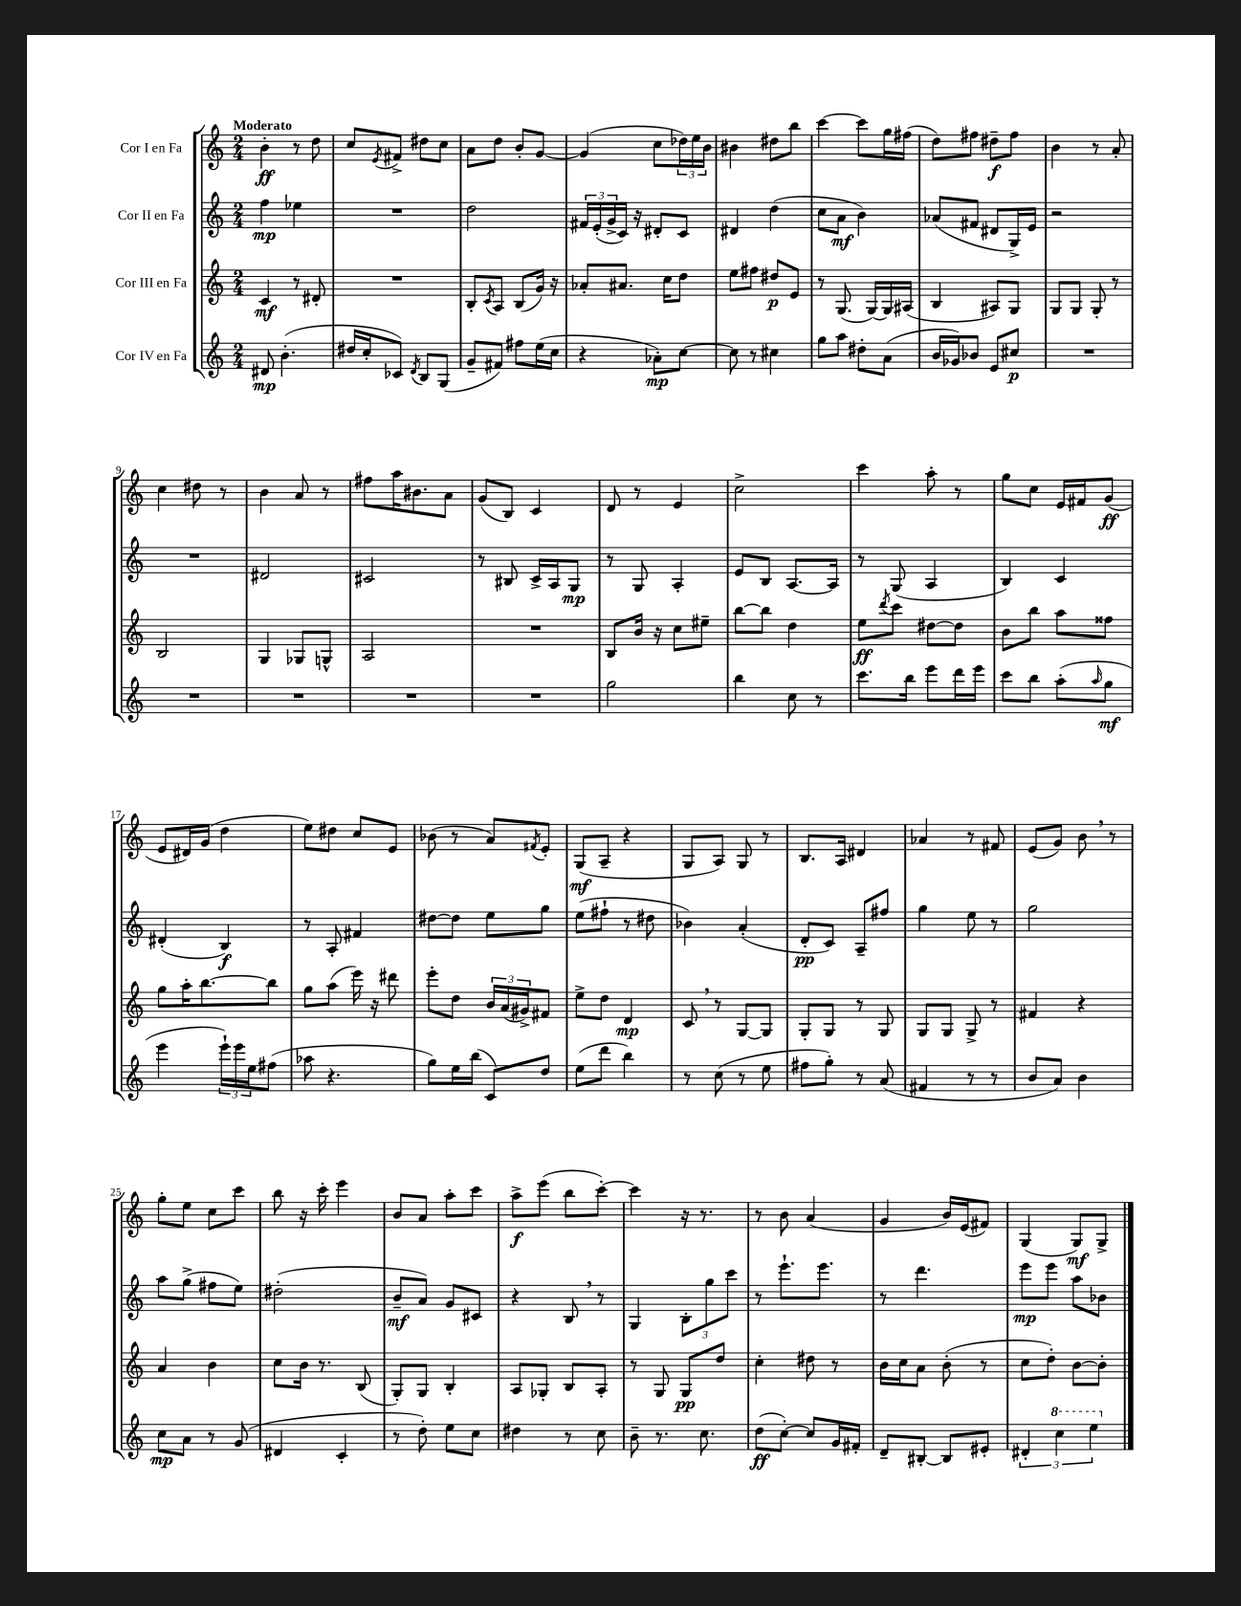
<<
\new StaffGroup <<
\new Staff = "s0" \with { instrumentName = "Cor I en Fa" } {
    \clef treble \key c \major \numericTimeSignature \time 2/4 \tempo "Moderato"
    b'4-.\ff r8 d''8 |
    c''8 \acciaccatura { e'8 } fis'8-> dis''8 c''8 |
    a'8 d''8 b'8-. g'8~ |
    g'4( c''8 \tuplet 3/2 { des''16) e''16 b'16 } |
    bis'4 dis''8 b''8 |
    c'''4~ c'''8 g''16 fis''16( |
    d''8) fis''8 dis''8--\f fis''8 |
    b'4 r8 a'8-. |
    c''4 dis''8 r8 |
    b'4 a'8 r8 |
    fis''8 a''16 bis'8. a'8 |
    g'8( b8) c'4 |
    d'8 r8 e'4 |
    c''2-> |
    c'''4 a''8-. r8 |
    g''8 c''8 e'16 fis'16 g'8\ff( |
    e'8 dis'16) g'16( d''4 |
    e''8) dis''8 c''8 e'8 |
    bes'8( r8 a'8) \acciaccatura { fis'8 } e'8-. |
    g8\mf( a8-- r4 |
    g8 a8) g8 r8 |
    b8. a16 dis'4 |
    aes'4 r8 fis'8 |
    e'8( g'8) b'8 \breathe r8 |
    g''8-. e''8 c''8 c'''8 |
    b''8 r16 c'''16-. e'''4 |
    b'8 a'8 a''8-. c'''8 |
    a''8->\f e'''8( b''8 c'''8~-.) |
    c'''4 r16 r8. |
    r8 b'8 a'4( |
    g'4 b'16) e'16( fis'8) |
    g4( g8\mf) g8-> \bar "|." |
}
\new Staff = "s1" \with { instrumentName = "Cor II en Fa" } {
    \clef treble \key c \major \numericTimeSignature \time 2/4
    f''4\mp ees''4 |
    R2 |
    d''2 |
    \tuplet 3/2 { fis'16 e'16-.( g'16-> } c'16) r16 dis'8-. c'8 |
    dis'4 d''4( |
    c''8 a'8\mf b'4) |
    aes'8( fis'8 dis'8 g16->) e'16 |
    r2 |
    R2 |
    dis'2 |
    cis'2 |
    r8 bis8 c'16-> a16 g8\mp |
    r8 g8 a4-. |
    e'8 b8 a8.~ a16 |
    r8 g8( a4 |
    b4) c'4 |
    dis'4-.( b4\f) |
    r8 a8-. fis'4 |
    dis''8~ dis''8 e''8 g''8 |
    e''8( fis''8-! r8 dis''8 |
    bes'4) a'4-.( |
    d'8-.\pp c'8) a8-- fis''8 |
    g''4 e''8 r8 |
    g''2 |
    a''8 g''8->( fis''8 e''8) |
    dis''2-.( |
    b'8--\mf a'8) g'8 cis'8 |
    r4 b8 \breathe r8 |
    g4 \tuplet 3/2 { b8-. g''8 c'''8 } |
    r8 e'''8.-! e'''8. |
    r8 d'''4. |
    e'''8\mp e'''8 a''8 bes'8 \bar "|." |
}
\new Staff = "s2" \with { instrumentName = "Cor III en Fa" } {
    \clef treble \key c \major \numericTimeSignature \time 2/4
    c'4\mf r8 dis'8-. |
    R2 |
    b8-. \acciaccatura { c'8 } a8 b8( g'16) r16 |
    aes'8-. ais'8. c''16 d''8 |
    e''8 fis''8 dis''8\p e'8 |
    r8 g8.( g16~) g16 ais16( |
    b4 ais8) g8 |
    g8 g8 g8-. r8 |
    b2 |
    g4 ges8 g8-^ |
    a2 |
    R2 |
    b8 b'16 r16 c''8 eis''8-- |
    b''8~ b''8 d''4 |
    e''8\ff \acciaccatura { d'''8 } c'''8 dis''8~ dis''8 |
    b'8 b''8 a''8 fisis''8 |
    g''8 a''16-. b''8.~ b''8 |
    g''8 a''8( e'''16) r16 dis'''8 |
    e'''8-. d''8 \tuplet 3/2 { b'16 a'16( gis'16->) } fis'8 |
    e''8-> d''8 d'4\mp |
    c'8 \breathe r8 g8~ g8 |
    g8-. g8 r8 g8 |
    g8 g8 g8-> r8 |
    fis'4 r4 |
    a'4 b'4 |
    c''8 b'16 r8. b8( |
    g8-.) g8 b4-. |
    a8 ges8-. b8 a8-. |
    r8 g8 g8\pp d''8 |
    c''4-. dis''8 r8 |
    b'16 c''16 a'8 b'8-.( r8 |
    c''8 d''8-.) b'8~ b'8-. \bar "|." |
}
\new Staff = "s3" \with { instrumentName = "Cor IV en Fa" } {
    \clef treble \key c \major \numericTimeSignature \time 2/4
    dis'8\mp b'4.-.( |
    dis''16 c''16-. ces'8) \acciaccatura { d'8 } b8 g8( |
    g'8-- fis'8) fis''8 e''16( c''16 |
    r4 aes'8-.\mp) c''8~ |
    c''8 r8 cis''4 |
    g''8 a''8 dis''8-. a'8( |
    b'16 ges'16) bes'8 e'8 cis''8\p |
    R2 |
    R2 |
    R2 |
    R2 |
    R2 |
    g''2 |
    b''4 c''8 r8 |
    c'''8. b''16 e'''8 d'''16 e'''16 |
    c'''8 b''8 a''8-.( \grace { a''16 } g''8\mf |
    e'''4 \tuplet 3/2 { e'''16-!) e'''16 e''16 } fis''8( |
    aes''8 r4. |
    g''8) e''16 b''16( c'8) d''8 |
    e''8( d'''8 b''4) |
    r8 c''8( r8 e''8 |
    fis''8 g''8-.) r8 a'8( |
    fis'4 r8 r8 |
    b'8 a'8) b'4 |
    c''8\mp a'8 r8 g'8( |
    dis'4 c'4-. |
    r8 d''8-.) e''8 c''8 |
    dis''4 r8 c''8 |
    b'8-- r8. c''8. |
    d''8\ff( c''8~-.) c''8 g'16 fis'16-. |
    d'8-- bis8~-. bis8 eis'8-. |
    \tuplet 3/2 { dis'4-. \ottava #1 c'''4 e'''4 \ottava #0 } \bar "|." |
}
>>
>>
